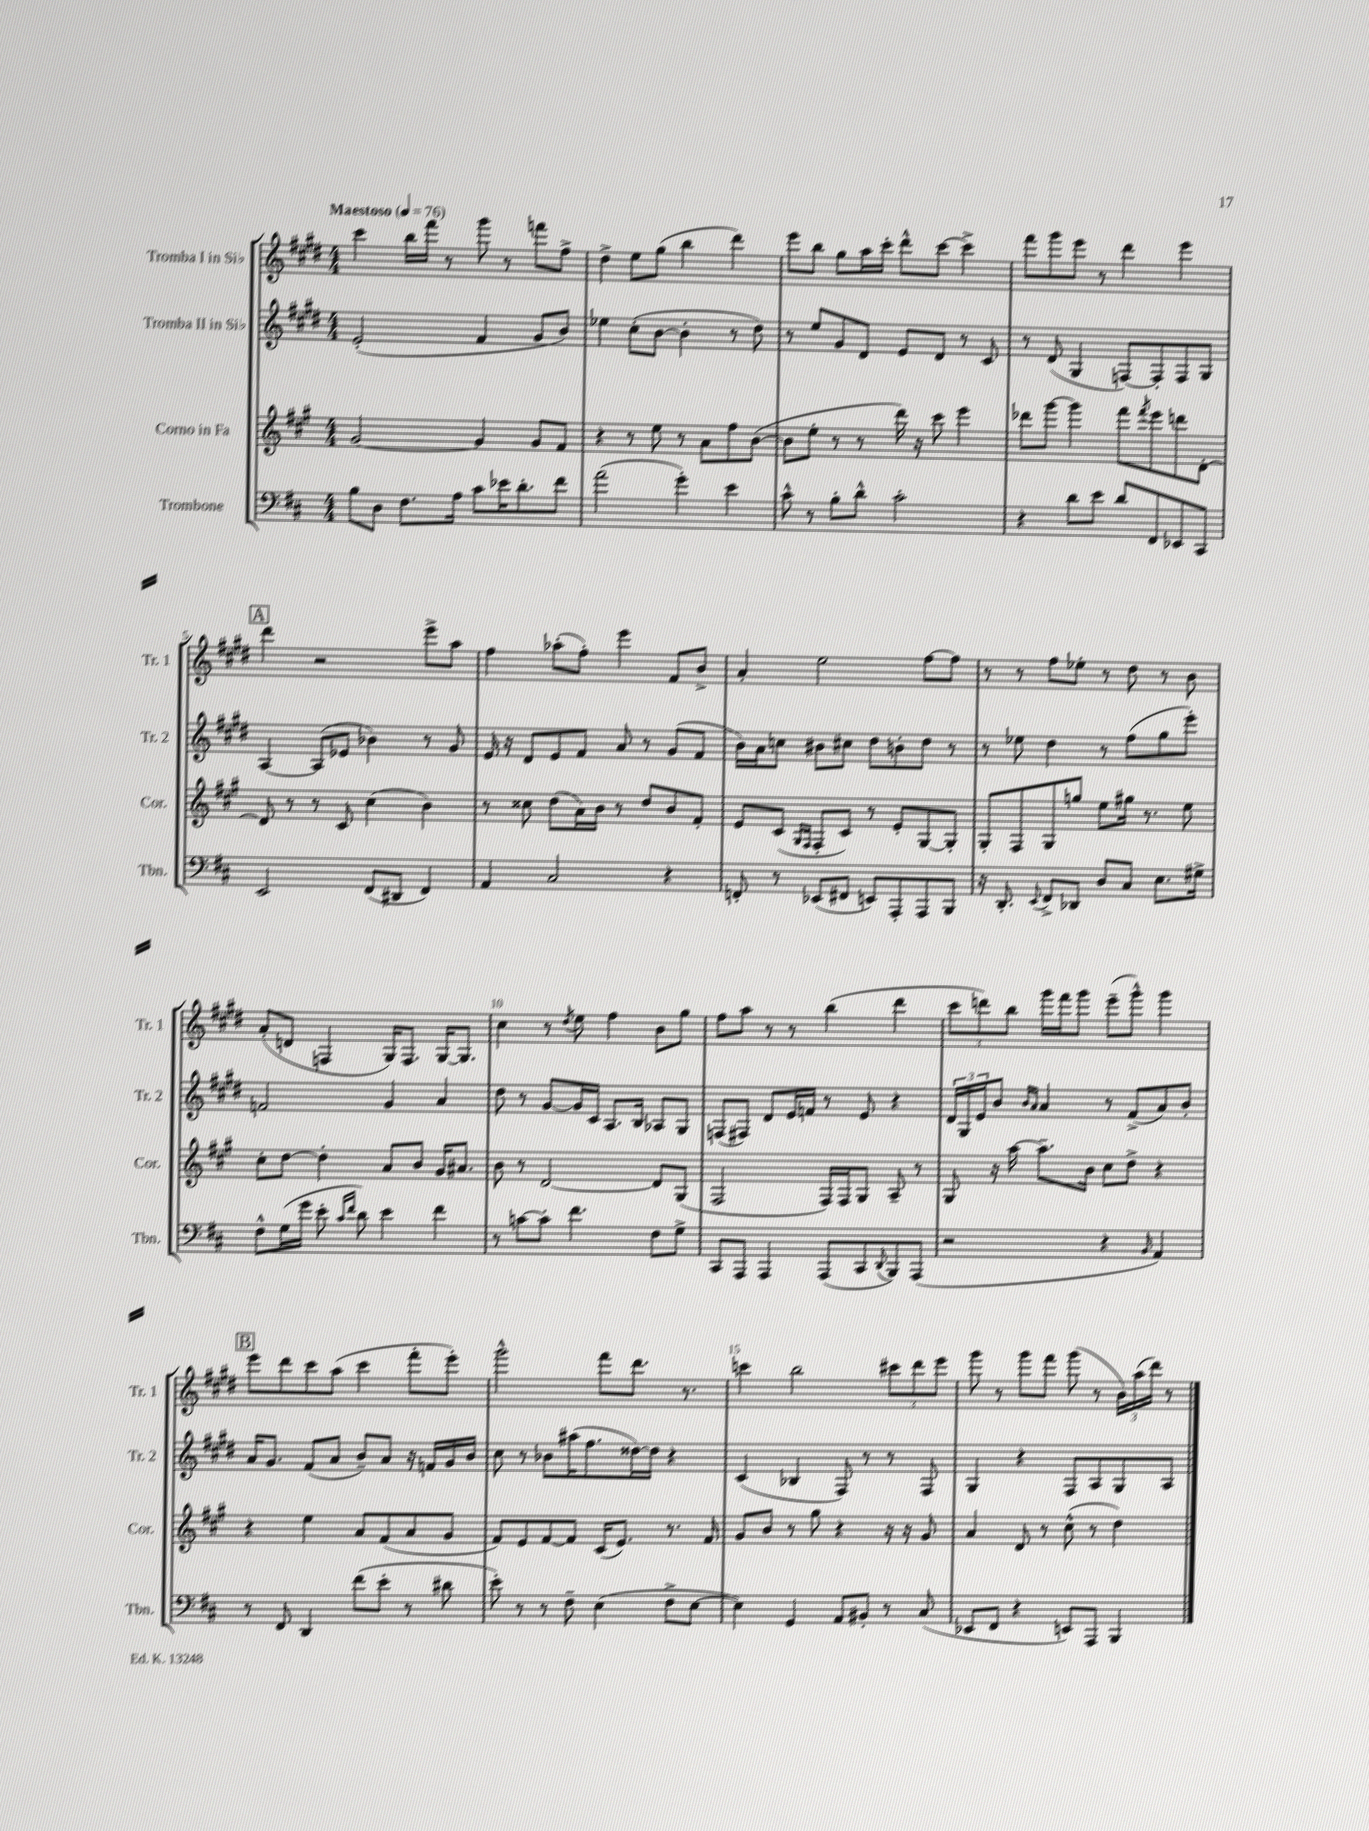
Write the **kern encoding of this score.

**kern	**kern	**kern	**kern
*staff4	*staff3	*staff2	*staff1
*clefF4	*clefG2	*clefG2	*clefG2
*k[f#c#]	*k[f#c#g#]	*k[f#c#g#d#]	*k[f#c#g#d#]
*M4/4	*M4/4	*M4/4	*M4/4
*MM76	*MM76	*MM76	*MM76
8B	[2g#	(2e'	4ccc#
8D	.	.	.
8.F#	.	.	16bb
.	.	.	16fff#
.	.	.	8r
16A	.	.	.
8c#	4g#]	4f#	8ggg#
16e-	.	.	8r
8.d'	.	.	.
.	8g#	8g#	8fff
8f#	8f#	8b)	8ff#^
=	=	=	=
(2a	4r	4ee-	4dd#^
.	8r	(8cc#'	8ee
.	8ee	[8b	(8gg#
4g')	8r	4b']	4bb
.	8a	.	.
4e	8ff#	8r	4ddd#)
.	([8b	8dd#)	.
=	=	=	=
8c#^^	8b]	8r	8eee
8r	8ee'	8ee	8bb
8B'	8r	8g#	8gg#
8d^^	8r	8d#	16aa
.	.	.	16ccc#'
2c#'	16ddd)	8e	8ddd#^^
.	16r	.	.
.	8ccc#	8d#	[8ccc#
.	4eee	8r	4ccc#^]
.	.	8c#	.
=	=	=	=
4r	8ddd-	8r	8fff#
.	[8ggg#	(8d#	8ggg#
8d	4ggg#]	4G#	8eee
8e	.	.	8r
8d	8fff#	[8F)	4ddd#
.	8qfff#	.	.
8FF#	8eee	8F']	.
8EE-	8ddd	8F	4eee
8CC#	[8d'	8G#	.
=	=	=	=
2EE	8d]	[4A	4ddd#
.	8r	.	.
.	8r	(8A]	2r
.	8c#	8e-	.
(8FF#	(4cc#	4b-)	.
8DD#	.	.	.
4FF#)	4b)	8r	8eee^
.	.	8g#	8aa
=	=	=	=
4AA	8r	16e	4ff#
.	.	16r	.
.	8cc##	8d#	.
2C#	(8dd	8e	(8aa-'
.	16a)	8f#	8ff#')
.	16b	.	.
.	8r	8a	4eee
.	8dd	8r	.
4r	8b	(8g#	8f#
.	8f#'	8f#	8b^
=	=	=	=
8FF'	8e	16b)	4a'
.	.	16a	.
8r	(8c#	8cc	.
.	16qqG#	.	.
.	16qqF#	.	.
(8EE-	8F#'	8b#	2ee
8FF#	8c#)	8cc#	.
8EE)	8r	8dd#	.
8AAA'	8e'	8b'	.
8AAA	[8G#	8dd#	[8ff#
8BBB	8G#']	8r	8ff#]
=	=	=	=
16r	8G#'	8r	8r
8.DD'	.	.	.
.	8F#	8ee-	8r
8qqEE	.	.	.
8FF#^	8G#	4dd#	8ff#
8DD-	8gg	.	8ee-'
8D	8ee	8r	8r
8C#	16gg#	(8ff#	8dd#
.	8.r	.	.
8.E	.	8gg#	8r
.	8ee	8eee')	8b
16G#^	.	.	.
=	=	=	=
8F#^^	8cc#'	2f	(8a'
(16G	[8dd	.	8d
16g	.	.	.
8e'	4dd']	.	4F
16qqc#	.	.	.
16qqf#	.	.	.
8d)	.	.	.
4e	8a	4g#	16G#)
.	.	.	8.F
.	8b	.	.
4f#	16g#	4a	[16G#
.	8.a#	.	8.G#]
=	=	=	=
8r	8b	8dd#	4cc#
[8c	8r	8r	.
8c']	[2d	[8g#	8r
.	.	.	8qdd#
4.f#	.	16g#]	8ee
.	.	16c#	.
.	.	8.A	4ff#
.	.	16B	.
8F#	8d]	8A-	8b
8G^	(8G#	8G#	8gg#
=	=	=	=
8CC#	2F#	(8F	8ff#
8AAA	.	8F#)	8aa
4AAA	.	8d#	8r
.	.	16e	8r
.	.	16f	.
(8AAA	16F#)	8r	(4bb
.	16F#	.	.
8CC#	8G#	8e	.
8qqDD	.	.	.
8BBB)	8A~	4r	4ddd#
(8AAA	8r	.	.
=	=	=	=
2r	8G#	24d#	12ccc#
.	.	24G#	.
.	.	24e	12ddd)
.	16r	8b	.
.	.	.	12bb
.	[16aa	.	.
.	.	16qqb	.
.	.	16qqa	.
.	8.aa~]	4a	16ggg#
.	.	.	16fff#
.	.	.	8ggg#
.	16b	.	.
4r	8cc#	8r	(8eee~
.	8dd^	(8f#^	8ggg#^^)
16qqBB	.	.	.
4AA)	4r	8a)	4ggg#
.	.	8b'	.
=	=	=	=
8r	4r	16a	8eee
.	.	8.g#	.
8FF#	.	.	8ddd#
4DD	4ee	(8f#	8ccc#
.	.	8a	(8aa
(8f#	8a	8b~)	4ccc#
8e'	(8f#	8a	.
8r	8a	16r	8fff#'
.	.	16f	.
8d#	8g#	16g#	8eee')
.	.	16b	.
=	=	=	=
8e')	8f#)	8cc#	2ggg#^^
8r	8e	8r	.
8r	[8f#	8b-	.
8F#~	8f#]	(16aa#	.
.	.	8.ff#	.
(4E	(16c#	.	8fff#
.	8.e)	.	.
.	.	[16dd##)	8.ddd#
.	.	16dd##]	.
8F#^	8.r	4r	.
.	.	.	8.r
[8E	.	.	.
.	16f#	.	.
=	=	=	=
4E])	8g#	(4c#	4ccc
.	8b	.	.
4GG	8r	4B-	2bb
.	8gg#	.	.
8AA	4r	8F#)	.
8BB#'	.	8r	.
8r	16r	8r	12ccc#
.	16r	.	.
.	.	.	12ddd#
(8C#	8g#	8F#	.
.	.	.	12eee
=	=	=	=
8EE-	4a	4G#	8ggg#
8FF#	.	.	8r
4r	8d	4r	8ggg#
.	8r	.	8fff#
8EE)	(8cc#^^	8F#	(8ggg#
8AAA	8r	8A	8r
4BBB	4dd)	8G#	24b)
.	.	.	(24aa
.	.	.	24ddd#)
.	.	8A	8r
==	==	==	==
*-	*-	*-	*-
